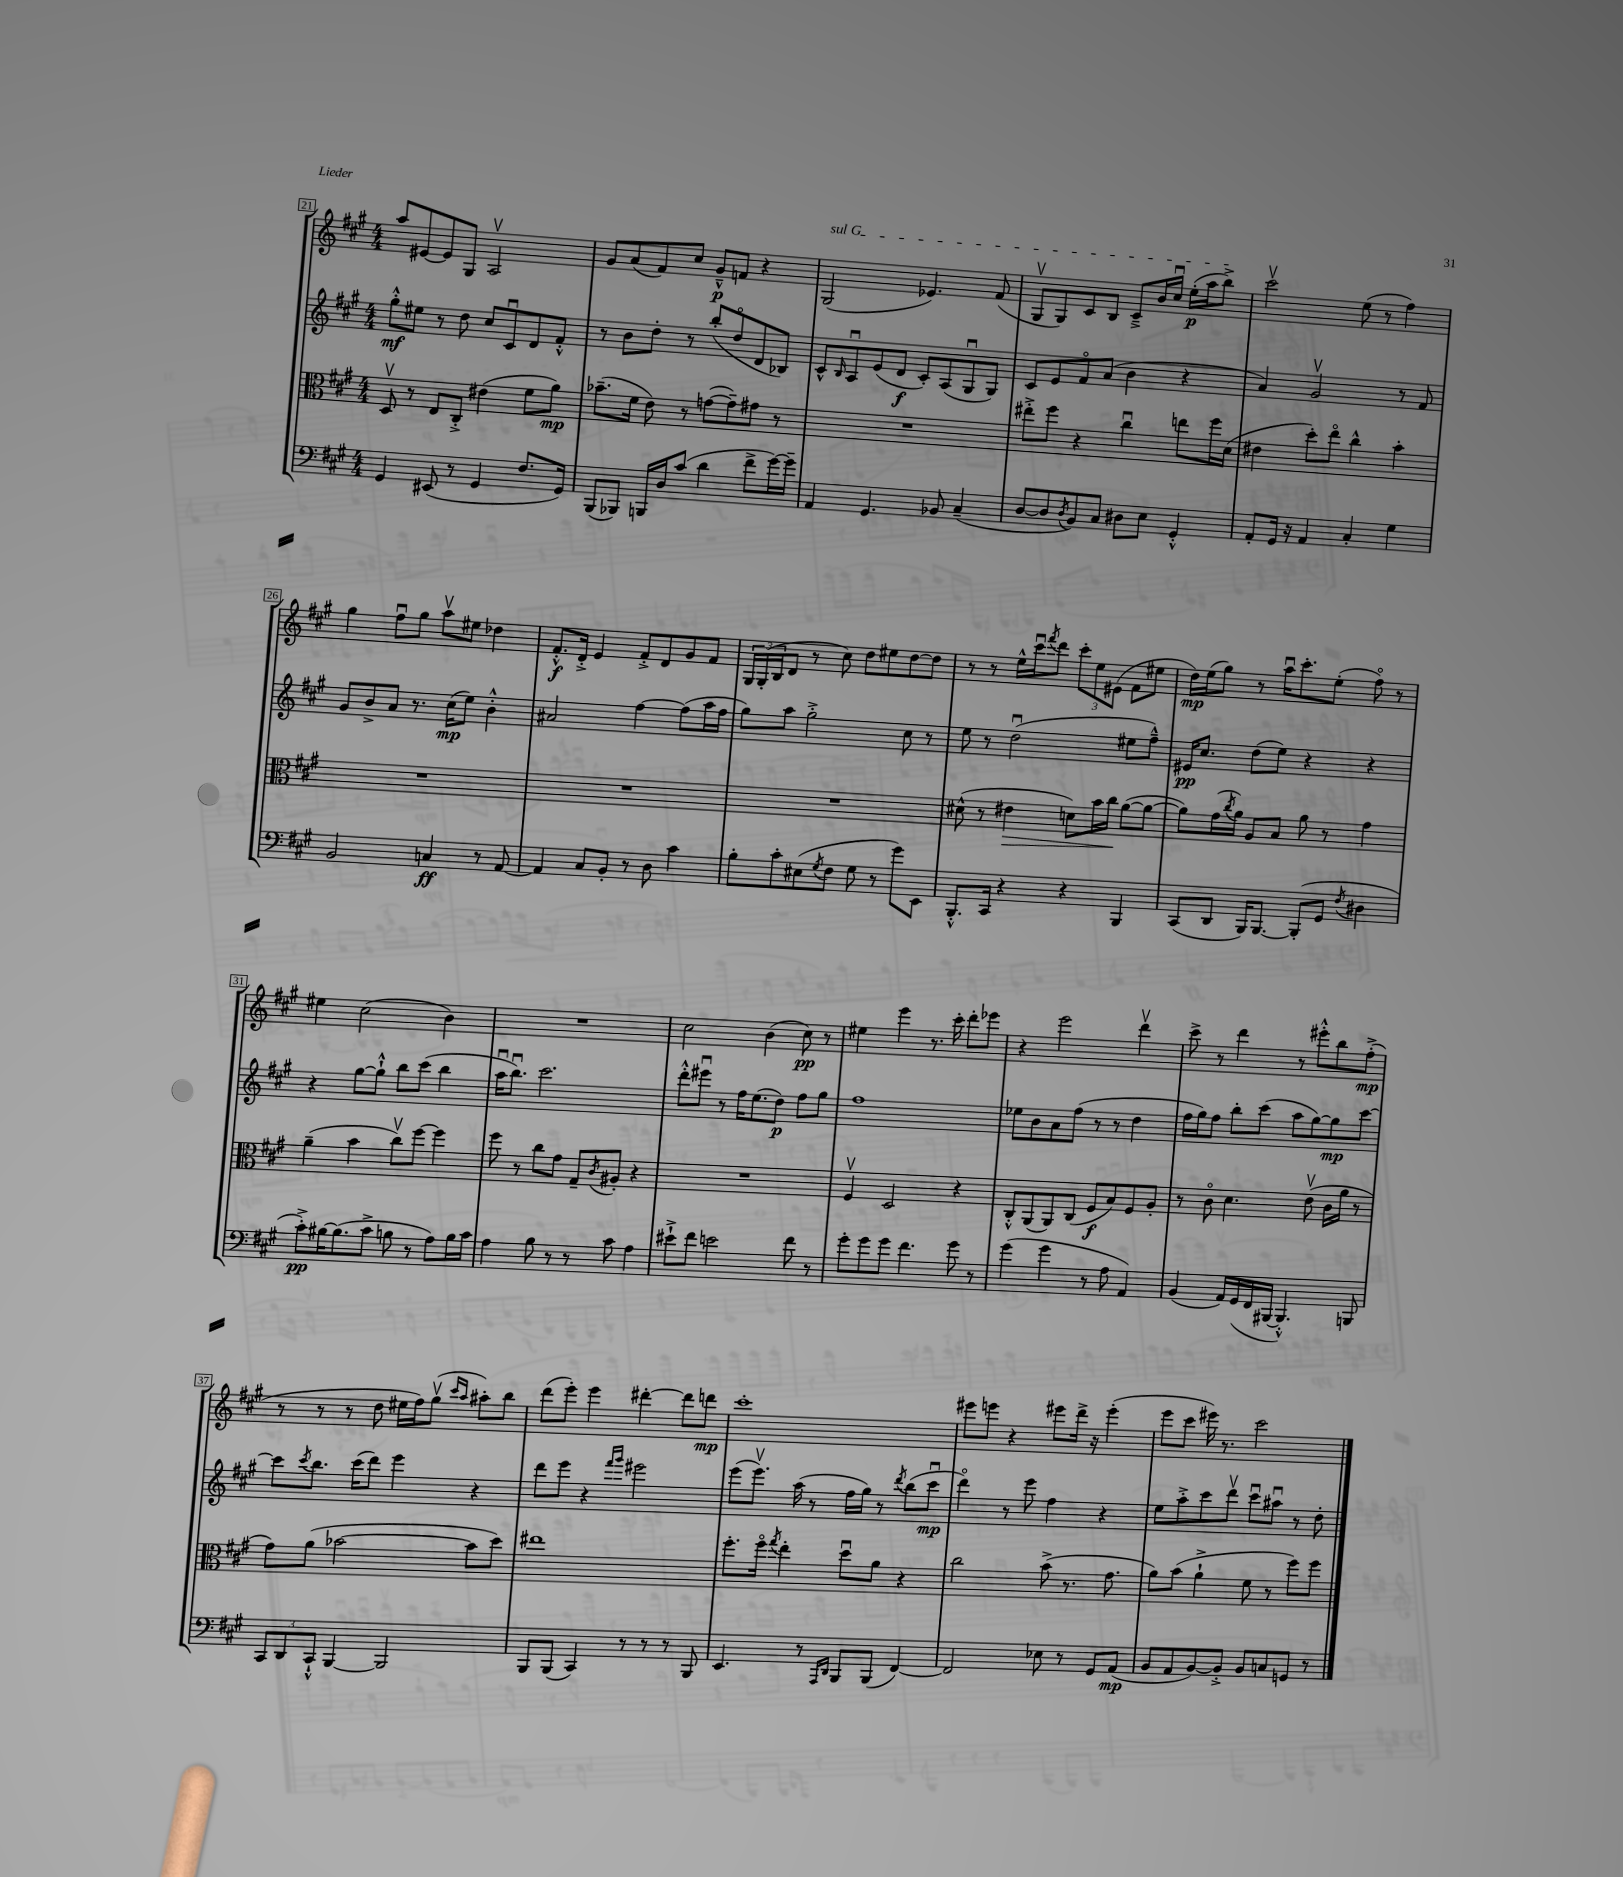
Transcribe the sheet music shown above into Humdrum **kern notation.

**kern	**dynam	**kern	**dynam	**kern	**dynam	**kern	**dynam
*part4	*part4	*part3	*part3	*part2	*part2	*part1	*part1
*staff4	*staff4	*staff3	*staff3	*staff2	*staff2	*staff1	*staff1
*clefF4	*	*clefC3	*	*clefG2	*	*clefG2	*
*k[f#c#g#]	*	*k[f#c#g#]	*	*k[f#c#g#]	*	*k[f#c#g#]	*
*M4/4	*	*M4/4	*	*M4/4	*	*M4/4	*
=21	=21	=21	=21	=21	=21	=21	=21
4GG#/	.	8Dv/	.	8gg#'^^\L	mf	8aa/L	.
.	.	8r	.	8ee#X\J	.	[8e#X/	.
(8EE#X/	.	8E/L	.	8r	.	8e#/]	.
8r	.	8C#'^/J	.	8dd\	.	8G#/J	.
4GG#/	.	(4e#X\	.	8cc#/L	.	2Av/	.
.	.	.	.	8c#u/	.	.	.
8.F#/L	.	8f#\L	.	8d/	.	.	.
.	.	8a\J)	mp	8f#'^^/J	.	.	.
16GG#/Jk)	.	.	.	.	.	.	.
=22	=22	=22	=22	=22	=22	=22	=22
(8BBB/L	.	(8.b-X~\L	.	8r	.	8g#/L	.
8BBB-X/J)	.	.	.	8b\L	.	(8a/	.
.	.	16f#\Jk	.	.	.	.	.
16BBBn/LL	.	8e\)	.	8dd'\J	.	8f#/)	.
16D/J	.	.	.	.	.	.	.
(8c#/J	.	8r	.	8r	.	8cc#/J	.
4d\	.	([8gn\L	.	(8bb'/L	.	8g#~^^/L	p
.	.	8g~\])	.	8dd/	.	8fn/J	.
8f#^\L	.	8g#X\J	.	8d/	.	4r	.
[16g#\L)	.	8r	.	8B-X/J)	.	.	.
16g#~\JJ]	.	.	.	.	.	.	.
=23	=23	=23	=23	=23	=23	=23	=23
!	!	!	!	!	!	!LO:TX:a:i:t=sul G	!
4AA/	.	1r	.	8c#^^/L	.	(2G#/	.
.	.	.	.	16qqB/	.	.	.
.	.	.	.	8Au/	.	.	.
4.GG#/	.	.	.	(8e/	.	.	.
.	.	.	.	8d/J	f	.	.
.	.	.	.	8c#'/L)	.	4.e-X/)	.
8BB-X/	.	.	.	(8A/	.	.	.
(4C#~/	.	.	.	8G#u/	.	.	.
.	.	.	.	8G#/J)	.	(8f#/	.
=24	=24	=24	=24	=24	=24	=24	=24
[8D/L	.	8ee#X'^\L	.	8c#/L	.	8G#v/L	.
8D/]	.	8ff#\J	.	8e/	.	8G#/)	.
8qD/	.	.	.	.	.	.	.
8BB/)	.	4r	.	8f#/	.	8c#/	.
8C#/J	.	.	.	(8a/J	.	8B/J	.
8D#X\L	.	4cc#u\	.	4b\	.	8c#~^/L	.
8E\J	.	.	.	.	.	16b/L	.
.	.	.	.	.	.	16cc#u/JJ	.
4GG#'^^/	.	8een\L	.	4r	.	(16ee'\LL	p
.	.	.	.	.	.	16aa\J	.
.	.	16ff#\L	.	.	.	8bb^\J)	.
.	.	(16d\JJ	.	.	.	.	.
=25	=25	=25	=25	=25	=25	=25	=25
8AA'/L	.	4e#X\	.	4a/)	.	2ccc#v\	.
16GG#/Jk	.	.	.	.	.	.	.
16r	.	.	.	.	.	.	.
4AA/	.	8dd'\L)	.	2g#v/	.	.	.
.	.	8ee\J	.	.	.	.	.
4C#'/	.	4cc#^^\	.	.	.	(8ee\	.
.	.	.	.	.	.	8r	.
4G#\	.	4b'\	.	8r	.	4ff#\)	.
.	.	.	.	8f#/	.	.	.
!!LO:LB:g=z
=26	=26	=26	=26	=26	=26	=26	=26
2BB/	.	1r	.	8g#/L	.	4gg#\	.
.	.	.	.	8b^/	.	.	.
.	.	.	.	8a/J	.	8ff#u\L	.
.	.	.	.	8.r	.	8gg#\J	.
4Cn/	ff	.	.	.	.	8aav\L	.
.	.	.	.	(16cc#\KL	mp	.	.
.	.	.	.	8ee\J)	.	8ee#X\J	.
8r	.	.	.	4b'^^\	.	4dd-X\	.
[8AA/	.	.	.	.	.	.	.
=27	=27	=27	=27	=27	=27	=27	=27
4AA/]	.	1r	.	2a#X/	.	8.f#'^^/L	f
.	.	.	.	.	.	16d'^/Jk	.
8C#/L	.	.	.	.	.	4e/	.
8BB'/J	.	.	.	.	.	.	.
8r	.	.	.	[4ff#\	.	8f#'^/L	.
8D\	.	.	.	.	.	8d/	.
4c#\	.	.	.	(8ff#\L]	.	8g#/	.
.	.	.	.	16aa\L	.	8f#/J	.
.	.	.	.	16ff#\JJ	.	.	.
=28	=28	=28	=28	=28	=28	=28	=28
8B'\L	.	1r	.	8gg#\L)	.	24G#/LL	.
.	.	.	.	.	.	(24G#'/	.
.	.	.	.	.	.	24B/J	.
8c#'\	.	.	.	8aa\J	.	8d/J	.
(8E#X\	.	.	.	2gg#'^\	.	8r	.
8qG#/	.	.	.	.	.	.	.
8F#\J	.	.	.	.	.	8cc#\)	.
8G#\	.	.	.	.	.	8dd\L	.
8r	.	.	.	.	.	8ee#X\	.
8g#\L)	.	.	.	8cc#\	.	[8dd\	.
8EE\J	.	.	.	8r	.	8dd\J]	.
=29	=29	=29	=29	=29	=29	=29	=29
8.BBB'^^/L	.	(8d#X^^\	.	8ee\	.	8r	.
.	.	8r	.	8r	.	8r	.
16CC#/Jk	.	.	.	.	.	.	.
!	!	!	!LO:HP:b	!	!	!	!
4r	.	4e#X\	>	(2ddu\	.	16ee^^\LL	.
.	.	.	.	.	.	16ccc#u\J	.
.	.	.	.	.	.	8qfff#/	.
.	.	.	.	.	.	8ddd\J	.
4r	.	8dn\L)	.	.	.	12ccc#'\L	.
.	.	.	.	.	.	12ee\	.
.	.	16b\L	.	.	.	.	.
.	.	.	.	.	.	(12e#X\J	.
.	.	16cc#\JJ	.	.	.	.	.
4BBB/	.	([8a\L	]	8ee#X\L	.	8f#\L	.
.	.	8a\J_	.	8ff#~^^\J)	.	8ee#X\J	.
=30	=30	=30	=30	=30	=30	=30	=30
(8CC#/L	.	8a\L])	.	16e#X/KL	pp	16dd\LL)	mp
.	.	.	.	8.cc#/J	.	(16ee\J	.
8DD/J	.	(16g#\L	.	.	.	8gg#\J)	.
.	.	8qcc#/	.	.	.	.	.
.	.	16a\JJ)	.	.	.	.	.
16BBB/KL)	.	8A/L	.	(8dd\L	.	8r	.
[8.BBB/J	.	.	.	.	.	.	.
.	.	8B/J	.	8ee\J)	.	16aau\KL	.
.	.	.	.	.	.	8.ccc#'\	.
(8BBB'/L]	.	8a\	.	4r	.	.	.
8GG#/J	.	8r	.	.	.	(8ee'\J	.
8qF#/	.	.	.	.	.	.	.
4D#X\	.	4g#\	.	4r	.	8ff#\)	.
.	.	.	.	.	.	8r	.
!!LO:LB:g=z
=31	=31	=31	=31	=31	=31	=31	=31
8c#'^\L)	pp	(4a~\	.	4r	.	4ee#X\	.
[16B#X\K	.	.	.	.	.	.	.
(8.B#\]	.	.	.	.	.	.	.
.	.	4b\	.	[8gg#\L	.	(2cc#\	.
8c#^\J	.	.	.	8gg#`^^\J]	.	.	.
8Bn\	.	8cc#v\L)	.	8bb\L	.	.	.
8r	.	[8ff#\J	.	(8ccc#\J	.	.	.
8A\L)	.	4ff#\]	.	4bb\	.	4b\)	.
16B\L	.	.	.	.	.	.	.
16c#\JJ	.	.	.	.	.	.	.
=32	=32	=32	=32	=32	=32	=32	=32
4A\	.	8ff#\	.	16aau\KL	.	1r	.
.	.	.	.	8.bbu\J)	.	.	.
.	.	8r	.	.	.	.	.
8B\	.	8cc#\L	.	2.ccc#\	.	.	.
8r	.	8g#\J	.	.	.	.	.
8r	.	8G#~/L	.	.	.	.	.
.	.	8qc#/	.	.	.	.	.
8c#\	.	8A#X'/J	.	.	.	.	.
4A\	.	4r	.	.	.	.	.
=33	=33	=33	=33	=33	=33	=33	=33
8e#X`^\L	.	1r	.	8ddd'^^\L	.	2cc#\	.
8f#\J	.	.	.	8eee#Xu\J	.	.	.
2en\	.	.	.	8r	.	.	.
.	.	.	.	16ff#\KL	.	.	.
.	.	.	.	(8.ee\	.	.	.
.	.	.	.	.	.	(4b\	.
.	.	.	.	8dd\J)	p	.	.
8f#\	.	.	.	8ff#\L	.	8cc#\)	pp
8r	.	.	.	8gg#\J	.	8r	.
=34	=34	=34	=34	=34	=34	=34	=34
8g#'\L	.	4F#v/	.	1ff#	.	4ee#X\	.
8g#\	.	.	.	.	.	.	.
8g#\J	.	2D/	.	.	.	4eee\	.
4.f#\	.	.	.	.	.	.	.
.	.	.	.	.	.	8.r	.
.	.	.	.	.	.	16ccc#'\	.
8g#\	.	4r	.	.	.	8ddd'\L	.
8r	.	.	.	.	.	8eee-X\J	.
=35	=35	=35	=35	=35	=35	=35	=35
(4g#\	.	8C#'^^/L	.	8ee-X\L	.	4r	.
.	.	(8AA/	.	8b\	.	.	.
4g#\	.	8AA/)	.	8a\	.	2eee\	.
.	.	(8C#/J	.	(8ff#\J	.	.	.
8r	.	8F#/L	f	8r	.	.	.
8A\	.	8B/)	.	8r	.	.	.
4AA/)	.	8F#/	.	4dd\	.	4dddv\	.
.	.	8A'/J	.	.	.	.	.
=36	=36	=36	=36	=36	=36	=36	=36
(4BB/	.	8r	.	16ff#\LL	.	8ccc#^\	.
.	.	.	.	16gg#\J)	.	.	.
.	.	8c#\	.	8ff#\J	.	8r	.
16AA/LL)	.	4.d\	.	8bb'\L	.	4ddd\	.
(16GG#/	.	.	.	.	.	.	.
16FF#/	.	.	.	(8ccc#\J	.	.	.
[16BBB#X/JJ	.	.	.	.	.	.	.
4.BBB#'^^/])	.	.	.	8aa\L	.	8r	.
.	.	(8ev\	.	[8gg#\)	.	8eee#X'^^\L	.
.	.	16c#\LL	.	8gg#\]	mp	8bb\	.
.	.	16a\JJ	.	.	.	.	.
8BBBn/	.	8r	.	[8ccc#\J	.	(8ff#'^\J	mp
!!LO:LB:g=z
=37	=37	=37	=37	=37	=37	=37	=37
12CC#/L	.	8g#\L)	.	8ccc#\L]	.	8r	.
12DD/	.	.	.	.	.	.	.
.	.	.	.	8qccc#/	.	.	.
.	.	(8a\J	.	8.bb\J	.	8r	.
12CC#`^^/J	.	.	.	.	.	.	.
[4BBB/	.	[2b-X\	.	.	.	8r	.
.	.	.	.	(16ccc#\KL	.	.	.
.	.	.	.	8ddd\J)	.	8dd\	.
2BBB/]	.	.	.	4eee\	.	16ee#X\LL	.
.	.	.	.	.	.	16ff#\J)	.
.	.	.	.	.	.	(8gg#v\J	.
.	.	.	.	.	.	16qqccc#/LL	.
.	.	.	.	.	.	16qqaa/JJ	.
.	.	8b-\L]	.	4r	.	8aa#X'\L)	.
.	.	8dd\J)	.	.	.	8bb\J	.
=38	=38	=38	=38	=38	=38	=38	=38
8BBB/L	.	1ee#X	.	8ddd\L	.	(8ddd\L	.
(8BBB/J	.	.	.	8eee\J	.	8eee'\J)	.
4CC#/)	.	.	.	4r	.	4eee\	.
.	.	.	.	16qqfff#/LL	.	.	.
.	.	.	.	16qqggg#/JJ	.	.	.
8r	.	.	.	2eee#X\	.	[4ddd#X'\	.
8r	.	.	.	.	.	.	.
8r	.	.	.	.	.	8ddd#\L]	.
8BBB/	.	.	.	.	.	8dddn\J	mp
=39	=39	=39	=39	=39	=39	=39	=39
4.EE/	.	8.ff#'\L	.	(8eee\L	.	1ccc#'	.
.	.	.	.	8.eeev\J)	.	.	.
.	.	16ff#\Jk	.	.	.	.	.
.	.	8qgg#/	.	.	.	.	.
.	.	4ee'\	.	.	.	.	.
.	.	.	.	(16aa\	.	.	.
8r	.	.	.	8r	.	.	.
16qqAAA/LL	.	.	.	.	.	.	.
16qqDD/JJ	.	.	.	.	.	.	.
8BBB/L	.	8ddu\L	.	16ff#\LL	.	.	.
.	.	.	.	16gg#\JJ)	.	.	.
(8BBB/J	.	8a\J	.	8r	.	.	.
.	.	.	.	8qddd/	.	.	.
[4FF#/)	.	4r	.	(8bb\L	.	.	.
.	.	.	.	8ccc#u\J	mp	.	.
=40	=40	=40	=40	=40	=40	=40	=40
2FF#/]	.	2cc#\	.	4ddd\)	.	8eee#X\L	.
.	.	.	.	.	.	8eeen\J	.
.	.	.	.	8r	.	4r	.
.	.	.	.	8eee\	.	.	.
8E-X\	.	(8b^\	.	4ff#\	.	8eee#X\L	.
8r	.	8.r	.	.	.	16ddd^\Jk	.
.	.	.	.	.	.	16r	.
8GG#/L	.	.	.	4r	.	(4eee#'\	.
.	.	8.g#\	.	.	.	.	.
(8AA/J	mp	.	.	.	.	.	.
=41	=41	=41	=41	=41	=41	=41	=41
8BB/L	.	8a\L)	.	8ee\L	.	8eee\L	.
8AA/	.	(8b\J	.	8aa'^\	.	8ccc#\J	.
[8BB/)	.	4a`^\	.	8ccc#\	.	16eee#X\)	.
.	.	.	.	.	.	8.r	.
8BB'^/J]	.	.	.	8dddv\J	.	.	.
8BB/L	.	8f#\	.	8ccc#u\L	.	2ccc#\	.
8Cn/	.	8r	.	8aa#Xu\J	.	.	.
8GGn/J	.	8ff#\L)	.	8r	.	.	.
8r	.	8ff#\J	.	8dd'\	.	.	.
==	==	==	==	==	==	==	==
*-	*-	*-	*-	*-	*-	*-	*-
